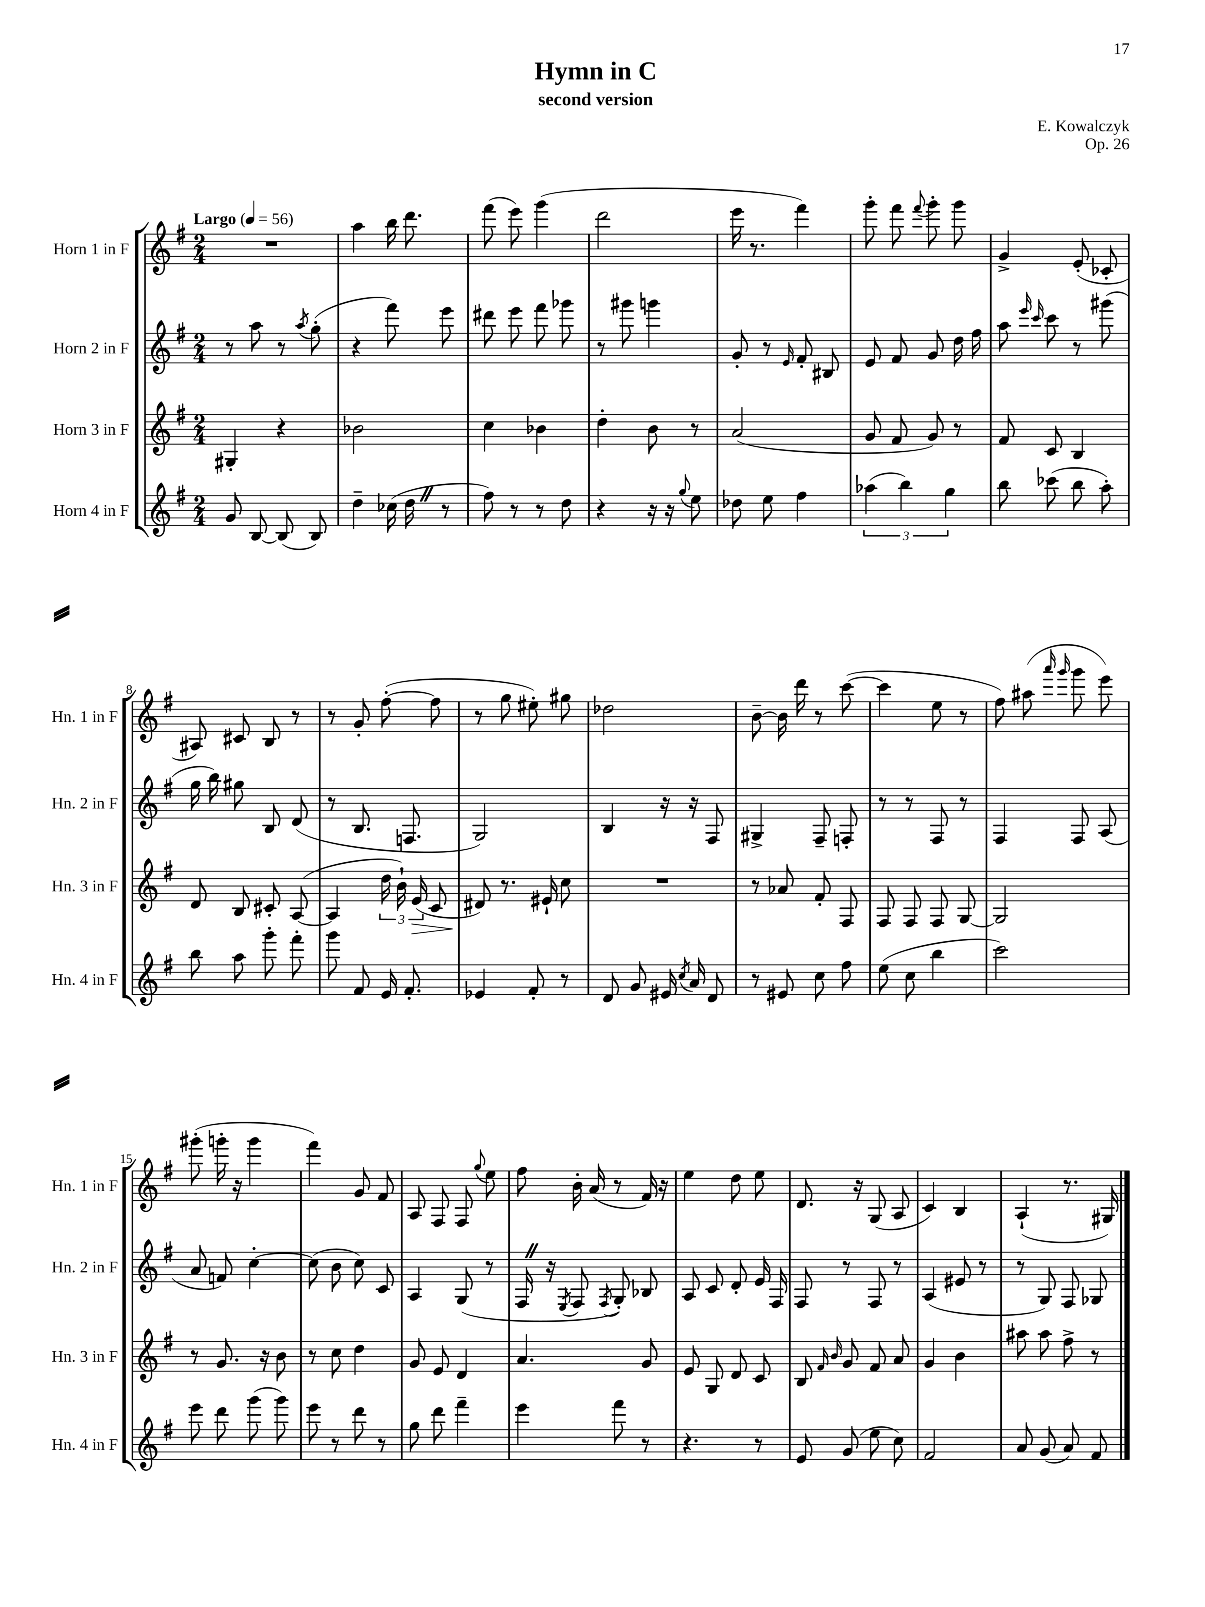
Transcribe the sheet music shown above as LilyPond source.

\header { title = "Hymn in C" composer = "E. Kowalczyk" subtitle = "second version" opus = "Op. 26" }
<<
\new StaffGroup <<
\new Staff = "s0" \with { instrumentName = "Horn 1 in F" shortInstrumentName = "Hn. 1 in F" } {
    \clef treble \key g \major \numericTimeSignature \time 2/4 \tempo "Largo" 4 = 56
    \autoBeamOff R2 |
    a''4 b''16 d'''8. |
    fis'''8( e'''8) g'''4( |
    d'''2 |
    e'''16 r8. fis'''4) |
    g'''8-. fis'''8 \appoggiatura { fis'''8 } g'''8-. g'''8 |
    g'4-> e'8-.( ces'8-. |
    ais8) cis'8 b8 r8 |
    r8 g'8-. fis''8~-.( fis''8 |
    r8 g''8 eis''8-.) gis''8 |
    des''2 |
    b'8~-- b'16 d'''16 r8 c'''8~( |
    c'''4 e''8 r8 |
    fis''8) ais''8( \grace { a'''16 g'''16 } g'''8 e'''8) |
    gis'''8-.( g'''16-. r16 g'''4 |
    fis'''4) g'8 fis'8 |
    a8 fis8 fis8 \appoggiatura { g''8 } e''8 |
    fis''8 b'16-. a'16( r8 fis'16) r16 |
    e''4 d''8 e''8 |
    d'8. r16 g8( a8 |
    c'4) b4 |
    a4-!( r8. gis16) \bar "|." |
}
\new Staff = "s1" \with { instrumentName = "Horn 2 in F" shortInstrumentName = "Hn. 2 in F" } {
    \clef treble \key g \major \numericTimeSignature \time 2/4
    \autoBeamOff r8 a''8 r8 \acciaccatura { a''8 } g''8-.( |
    r4 fis'''8) e'''8 |
    dis'''8 e'''8 fis'''8 ges'''8 |
    r8 gis'''8 g'''4 |
    g'8-. r8 \grace { e'16 } fis'8-. bis8 |
    e'8 fis'8 g'8 d''16 fis''16 |
    a''8 \grace { e'''16 c'''16 } c'''8 r8 gis'''8( |
    g''16 b''16) gis''8 b8 d'8( |
    r8 b8. f8. |
    g2) |
    b4 r16 r16 fis8 |
    gis4-> fis8-- f8-. |
    r8 r8 fis8 r8 |
    fis4 fis8 a8( |
    a'8 f'8) c''4~-. |
    c''8( b'8 c''8) c'8 |
    a4 g8( r8 |
    fis16 \once \override BreathingSign.text = \markup { \musicglyph "scripts.caesura.straight" } \breathe r16 \acciaccatura { e8 } fis8 \acciaccatura { fis8 } g8-.) bes8 |
    a8 c'8 d'8-. e'16 fis16 |
    fis8 r8 fis8 r8 |
    a4( eis'8 r8 |
    r8 g8) fis8 ges8 \bar "|." |
}
\new Staff = "s2" \with { instrumentName = "Horn 3 in F" shortInstrumentName = "Hn. 3 in F" } {
    \clef treble \key g \major \numericTimeSignature \time 2/4
    \autoBeamOff gis4-. r4 |
    bes'2 |
    c''4 bes'4 |
    d''4-. b'8 r8 |
    a'2( |
    g'8 fis'8 g'8) r8 |
    fis'8 c'8 b4 |
    d'8 b8 cis'8-. a8~( |
    a4 \tuplet 3/2 { d''16 b'16-!) e'16\>( } c'8 |
    dis'8\!) r8. eis'16-! c''8 |
    R2 |
    r8 aes'8 fis'8-. fis8 |
    fis8 fis8 fis8 g8~ |
    g2 |
    r8 g'8. r16 b'8 |
    r8 c''8 d''4 |
    g'8 e'8 d'4 |
    a'4. g'8 |
    e'8 g8 d'8 c'8 |
    b8 \grace { fis'16 b'16 } g'8 fis'8 a'8 |
    g'4 b'4 |
    ais''8 ais''8 fis''8-> r8 \bar "|." |
}
\new Staff = "s3" \with { instrumentName = "Horn 4 in F" shortInstrumentName = "Hn. 4 in F" } {
    \clef treble \key g \major \numericTimeSignature \time 2/4
    \autoBeamOff g'8 b8~ b8( b8) |
    d''4-- ces''16( d''16 \once \override BreathingSign.text = \markup { \musicglyph "scripts.caesura.straight" } \breathe r8 |
    fis''8) r8 r8 d''8 |
    r4 r16 r16 \appoggiatura { g''8 } e''8 |
    des''8 e''8 fis''4 |
    \tuplet 3/2 { aes''4( b''4) g''4 } |
    b''8 ces'''8( b''8 a''8-.) |
    b''8 a''8 g'''8-. fis'''8-. |
    g'''8 fis'8 e'16 fis'8.-. |
    ees'4 fis'8-. r8 |
    d'8 g'8 eis'16 \acciaccatura { c''8 } a'16 d'8 |
    r8 eis'8 c''8 fis''8 |
    e''8( c''8 b''4 |
    c'''2) |
    e'''8 d'''8 g'''8( g'''8) |
    e'''8 r8 d'''8 r8 |
    g''8 d'''8 fis'''4-- |
    e'''4 fis'''8 r8 |
    r4. r8 |
    e'8 g'8( e''8 c''8) |
    fis'2 |
    a'8 g'8( a'8) fis'8 \bar "|." |
}
>>
>>
